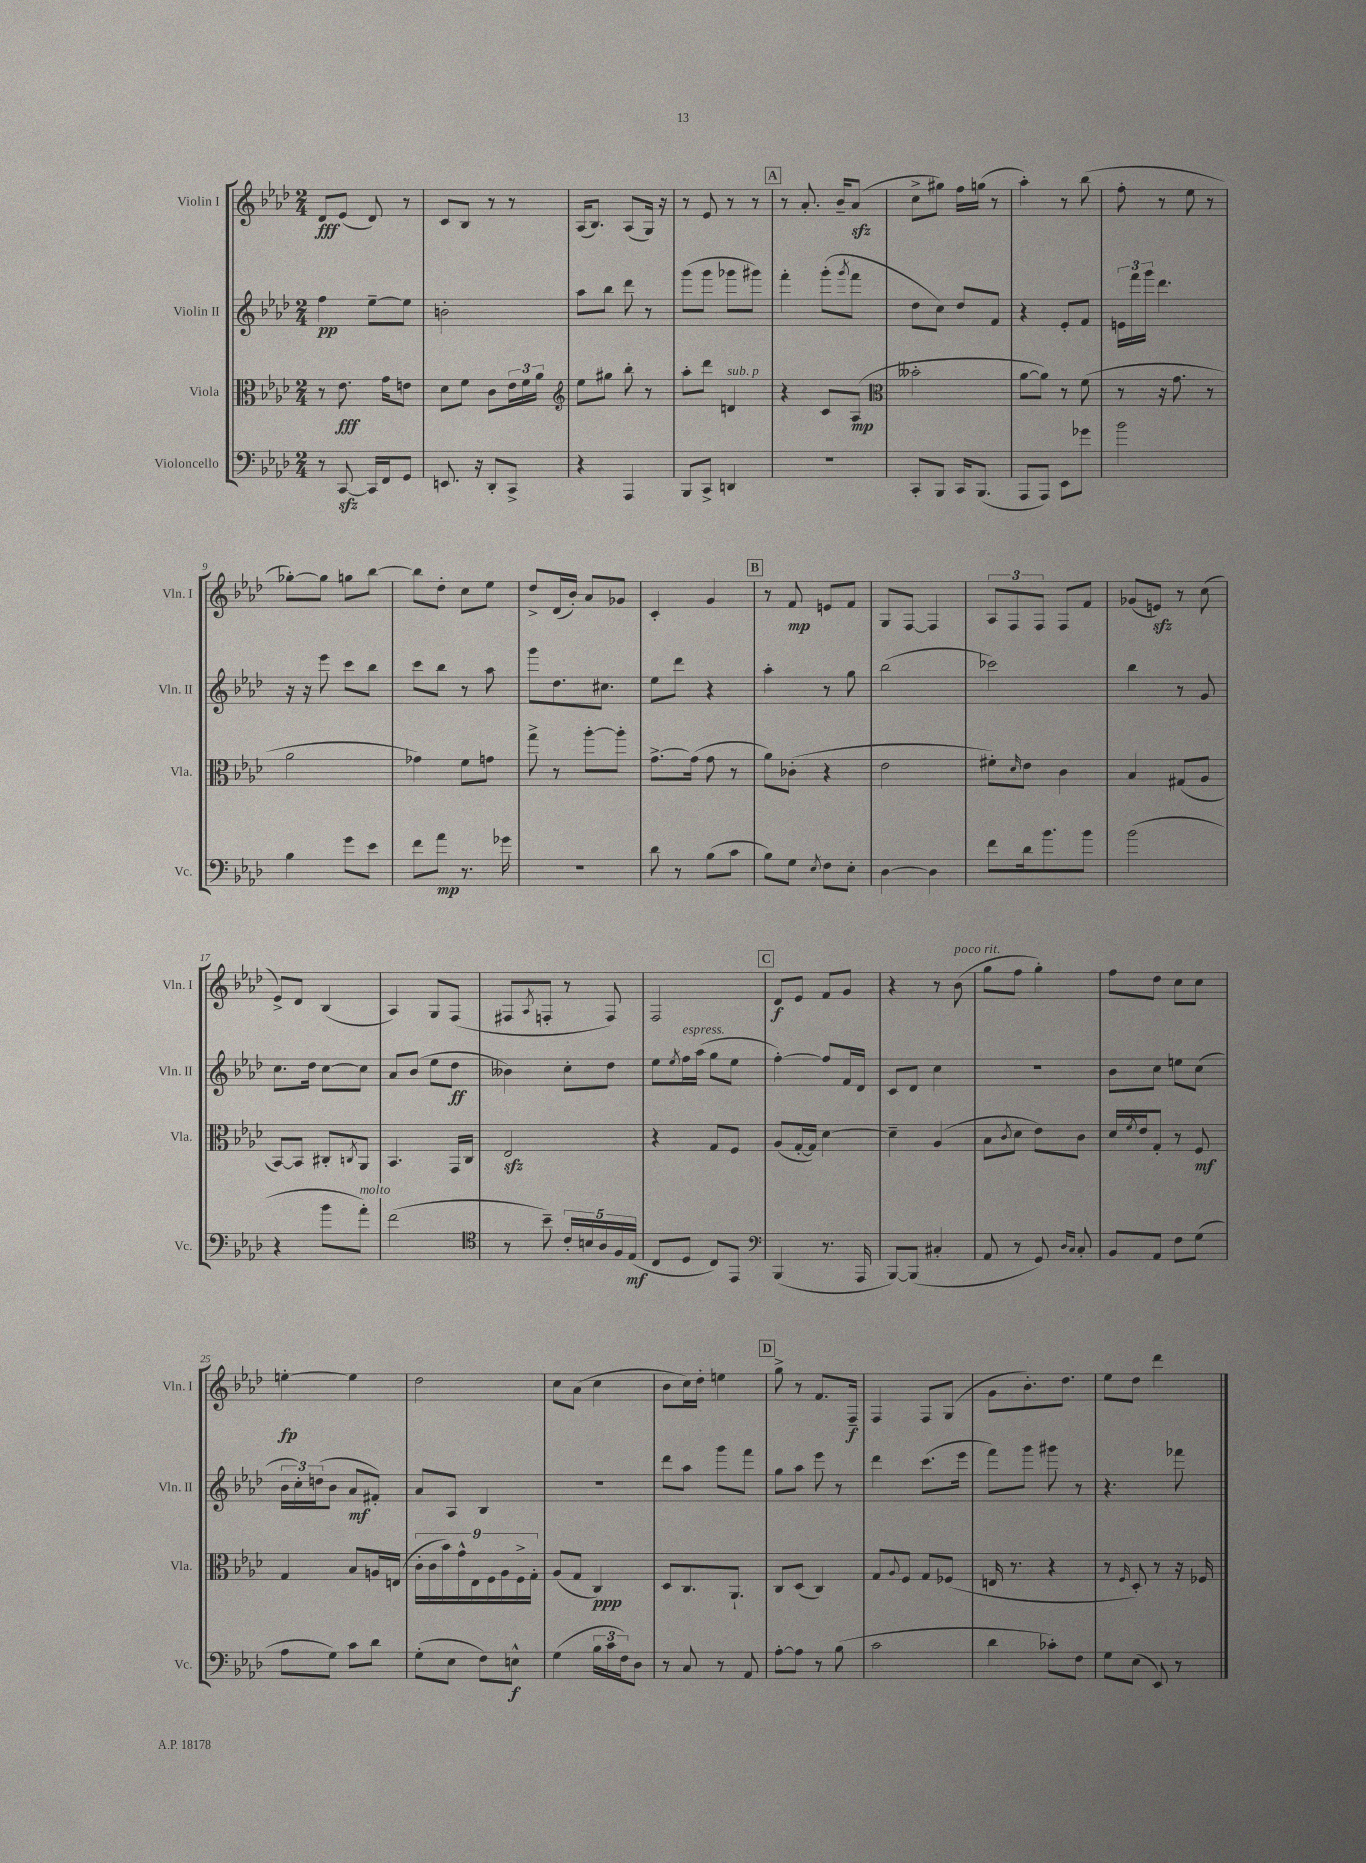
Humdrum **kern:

**kern	**kern	**kern	**kern
*staff4	*staff3	*staff2	*staff1
*clefF4	*clefC3	*clefG2	*clefG2
*k[b-e-a-d-]	*k[b-e-a-d-]	*k[b-e-a-d-]	*k[b-e-a-d-]
*M2/4	*M2/4	*M2/4	*M2/4
8r	8r	4ff	8d-
[8CC	8.e-	.	(8e-
16CC]	.	[8ee-~	8d-)
16FF	16g	.	.
8GG	8e	8ee-]	8r
=	=	=	=
8.EE	8d-	2b'	8c
.	8f	.	8B-
16r	.	.	.
8DD-'	8c	.	8r
8CC^	24e-	.	8r
.	24f	.	.
.	24a-	.	.
=	=	=	=
*	*clefG2	*	*
4r	8ee-	8aa-	(16A-
.	.	.	8.B-)
.	8gg#	8bb-	.
4AAA-	8bb-'	8ddd-	(8A-
.	8r	8r	16G)
.	.	.	16r
=	=	=	=
8BBB-	8aa-'	(8ggg	8r
8CC^	8ddd-	8ggg	8e-
4DD	4d	8ggg-	8r
.	.	8ggg#)	8r
=	=	=	=
2r	4r	4fff'	8r
.	.	.	8.a-'
.	8c	(8ggg'	.
.	.	.	16b-~
.	.	8qggg	.
.	(8A-	8fff	(8a-
=	=	=	=
*	*clefC3	*	*
8CC'	2b--'	8dd-	8cc^
8BBB-	.	8cc)	8gg#)
16CC	.	8dd-	16ff
(8.BBB-	.	.	(16gg
.	.	8f	8r
=	=	=	=
8AAA-	[8a-	4r	4aa-')
8AAA-)	8a-])	.	.
8EE-	8r	8e-'	8r
8g-	(8f	8f	(8bb-
=	=	=	=
2b-	8r	24e	8ff'
.	.	24fff	.
.	.	24ggg	.
.	16r	4.ddd-	8r
.	8.g	.	.
.	.	.	8ee-
.	8r	.	8r
=	=	=	=
4B-	2a-	16r	[8gg-')
.	.	16r	.
.	.	8eee-	8gg-]
8g	.	8ccc	8gg
8e-	.	8bb-	[8bb-
=	=	=	=
8f	4g-)	8ccc	8bb-]
8a-	.	8bb-	8dd-'
8.r	8f	8r	8cc
.	8g	8aa-	8ee-
16g-	.	.	.
=	=	=	=
2r	8gg^	8ggg	8dd-^
.	8r	8.dd-	(16d-
.	.	.	16b-')
.	[8aa-'	.	8a-
.	.	8.cc#	.
.	8aa-']	.	8g-
=	=	=	=
8d-	[8.g^	8ee-	4c'
8r	.	8ddd-	.
.	(16g]	.	.
(8B-	8g	4r	4g
8c	8r	.	.
=	=	=	=
8B-)	8a-)	4aa-'	8r
8G	(8c-'	.	8f
8qE-	.	.	.
8F	4r	8r	8e
8E-'	.	8gg	8f
=	=	=	=
[4D-	2e-	(2bb-	8G
.	.	.	[8F
4D-]	.	.	4F]
=	=	=	=
8f	8f#')	2ccc-)	12A-
.	.	.	12F
.	16qqd-	.	.
16d-	8e-	.	.
.	.	.	12F
8.b-	.	.	.
.	4c	.	8F
8b-	.	.	8f
=	=	=	=
(2b-	4B-	4bb-	(8g-
.	.	.	8e)
.	(8G#	8r	8r
.	8A-	8g	(8cc
=	=	=	=
4r	[8BB-)	8.cc	8e-^)
.	8BB-]	.	8d-
.	.	16dd-	.
8b-	8C#'	[8cc	(4B-
.	8qC	.	.
8a-')	8AA-	8cc]	.
=	=	=	=
(2f	4.BB-	8a-	4A-)
.	.	(8b-	.
.	.	8ee-	8G
.	16GG	8dd-	(8F
.	16C	.	.
=	=	=	=
*clefC4	*	*	*
8r	2E-	4b--)	8F#
.	.	.	8qA-
8b-~)	.	.	8F'
20c'	.	8cc'	8r
20B	.	.	.
20A-	.	.	.
.	.	8dd-	8F)
20F	.	.	.
(20E-	.	.	.
=	=	=	=
8C	4r	8ee-	2F
.	.	8qee-	.
8D-	.	16ff	.
.	.	(16aa-	.
8C)	8G	8gg	.
8EE-	8F	8ee-	.
=	=	=	=
*clefF4	*	*	*
(4BBB-	(8A-	[4ff')	8d-
.	[16G'	.	8e-
.	16G])	.	.
8.r	[4d-	8ff]	8f
.	.	16f	8g
16AAA-	.	16d-	.
=	=	=	=
[8BBB-)	4d-~]	8c	4r
(8BBB-]	.	8d-	.
4C#'	(4A-	4cc	8r
.	.	.	(8b-
=	=	=	=
8AA-	8B-	2r	8gg
.	8qc	.	.
8r	8d-	.	8ff
8GG)	8e-)	.	4gg')
16qqD-	.	.	.
16qqC	.	.	.
8C'	8c	.	.
=	=	=	=
8BB-	16d-	8b-	8ff
.	8qf	.	.
.	16e-	.	.
8AA-	8G'	8cc	8dd-
8F	8r	8ee	8cc
(8G	8F	(8cc	8cc
=	=	=	=
8A-	4G	24b-	[4ee'
.	.	24cc')	.
.	.	(24dd	.
8G)	.	8b-	.
8c	8B-	8a-	4ee]
8d-	16A	8f#')	.
.	(16E	.	.
=	=	=	=
(8G'	18c'	8a-	2dd-
.	18c	.	.
.	18b-)	.	.
8E-	.	8A-	.
.	18g^^	.	.
.	18E-	.	.
8F)	.	4B-	.
.	18F	.	.
.	18A-	.	.
8E^^	.	.	.
.	18F^	.	.
.	18G'	.	.
=	=	=	=
(4G	(8A-	2r	8cc
.	8G	.	(8a-
24B-	4C)	.	4cc
24c	.	.	.
24F)	.	.	.
8D-	.	.	.
=	=	=	=
8r	8D-	8ddd-	8b-
8C	8.C	8aa-	16cc)
.	.	.	16dd-'
8r	.	8ggg	4ee
.	8.AA-`	.	.
8AA-	.	8fff	.
=	=	=	=
[8A-'	8C	8gg	8gg^
8A-]	(8D-	8aa-	8r
8r	4C)	8eee-	8.f
(8B-	.	8r	.
.	.	.	16F~
=	=	=	=
2c	8G	4ddd-	4F
.	8qqA-	.	.
.	8F	.	.
.	8G	(8.ccc	8F
.	(8F-	.	(8G
.	.	16eee-	.
=	=	=	=
4d-	16E	8fff)	8g
.	8.r	.	.
.	.	8ggg	8.b-')
8c-')	4r	8ggg#	.
.	.	.	8.dd-
8F	.	8r	.
=	=	=	=
8G	8r	4.r	8ee-
.	16qqF	.	.
(8E-	8D-')	.	8dd-
8EE-)	8r	.	4ddd-
8r	16r	8fff-	.
.	16F-	.	.
==	==	==	==
*-	*-	*-	*-
